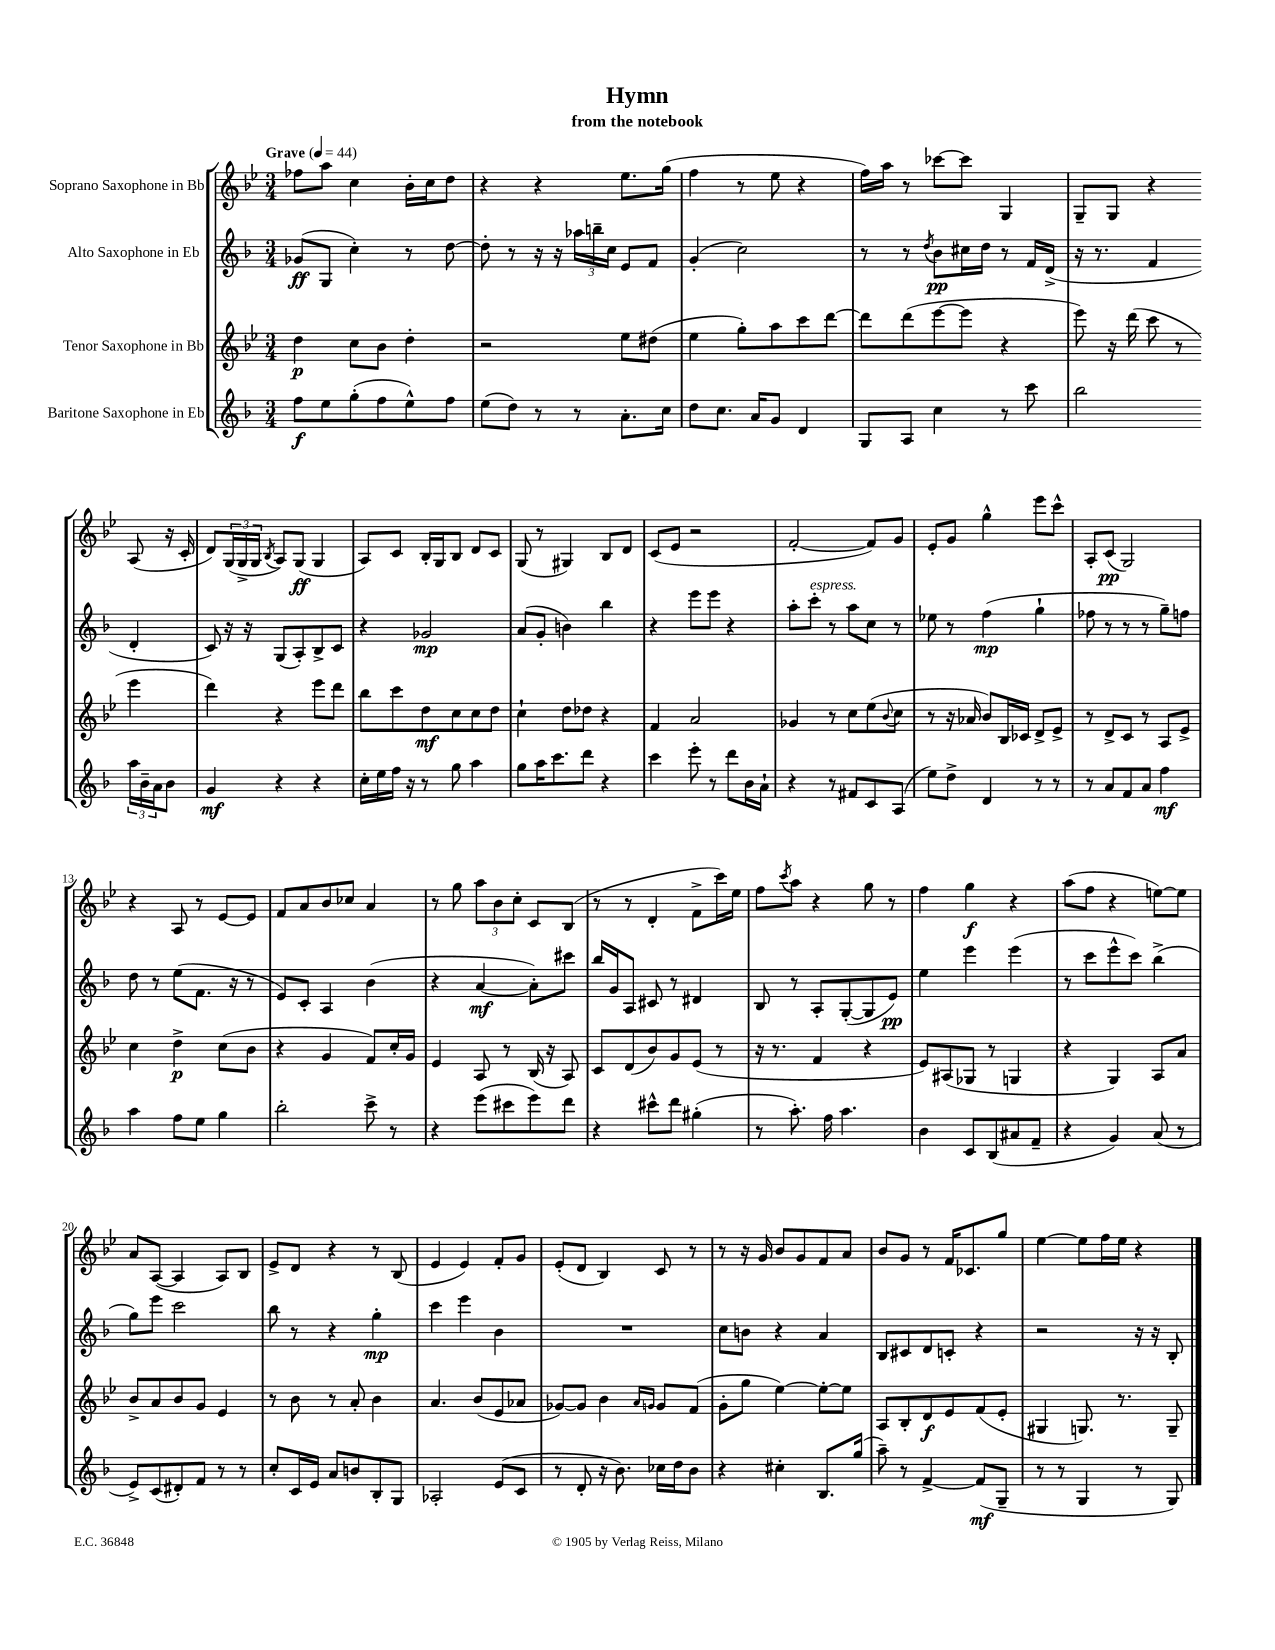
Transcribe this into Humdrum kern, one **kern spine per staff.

**kern	**kern	**kern	**kern
*staff4	*staff3	*staff2	*staff1
*clefG2	*clefG2	*clefG2	*clefG2
*k[b-]	*k[b-e-]	*k[b-]	*k[b-e-]
*M3/4	*M3/4	*M3/4	*M3/4
*MM44	*MM44	*MM44	*MM44
8ff	4dd	(8g-	8ff-
8ee	.	8G	8aa
(8gg'	8cc	4cc')	4cc
8ff	8b-	.	.
8ee^^)	4dd'	8r	16b-'
.	.	.	16cc
8ff	.	[8dd	8dd
=	=	=	=
(8ee	2r	8dd']	4r
8dd)	.	8r	.
8r	.	16r	4r
.	.	16r	.
8r	.	24aa-	.
.	.	24bb~	.
.	.	24cc	.
8.a'	8ee-	8e	8.ee-
.	(8dd#	8f	.
16cc	.	.	(16gg
=	=	=	=
8dd	4ee-	(4g'	4ff
8.cc	.	.	.
.	8gg')	2cc)	8r
16a	.	.	.
8g	8aa	.	8ee-
4d	8ccc	.	4r
.	[8ddd	.	.
=	=	=	=
8G	8ddd]	8r	16ff)
.	.	.	16aa
8A	(8ddd	8r	8r
.	.	8qdd	.
4cc	[8eee-	8b-	[8ccc-
.	8eee-]	16cc#	8ccc-]
.	.	16dd	.
8r	4r	8r	4G
8ccc	.	16f	.
.	.	(16d^	.
=	=	=	=
2bb-	8eee-)	16r	8G~
.	.	8.r	.
.	16r	.	8G
.	(16ddd	.	.
.	8ccc	4f	4r
.	8r	.	.
24aa	4eee-	4d'	(8A
24b-~	.	.	.
24a	.	.	.
8b-	.	.	16r
.	.	.	16c'
=	=	=	=
4g	4ddd)	8c)	8d)
.	.	16r	(24G
.	.	.	24G^
.	.	16r	.
.	.	.	24G
.	.	.	8qB-
4r	4r	(8G	8A)
.	.	8A')	(8G
4r	8eee-	8B-^	4G
.	8ddd	8c	.
=	=	=	=
16cc'	8bb-	4r	8A)
16ee	.	.	.
16ff	8ccc	.	8c
16r	.	.	.
8r	8dd	2g-	16B-'
.	.	.	16G
8gg	8cc	.	8B-
4aa	8cc	.	8d
.	8dd	.	8c
=	=	=	=
8gg	4cc`	(8a	(8G
16aa	.	8g'	8r
8.ccc	.	.	.
.	8dd	4b)	4G#)
8ddd	8dd-	.	.
4r	4r	4bb-	8B-
.	.	.	8d
=	=	=	=
4ccc	4f	4r	(8c
.	.	.	8e-
8eee'	2a	8eee	2r
8r	.	8eee	.
8ddd	.	4r	.
16b-	.	.	.
16a`	.	.	.
=	=	=	=
4r	4g-	8aa'	[2f'
.	.	8ccc'	.
8r	8r	8r	.
8f#	8cc	8aa	.
8c	(8ee-	8cc	8f])
.	8qqb-	.	.
(8A	8cc	8r	8g
=	=	=	=
8ee)	8r	8ee-	8e-'
8dd^	16r	8r	8g
.	16a-	.	.
4d	8b-)	(4ff	4gg^^
.	16B-	.	.
.	16c-	.	.
8r	8d^	4gg`	8eee-
8r	8e-^	.	8ccc^^
=	=	=	=
8r	8r	8ff-	8A'
8a	8d^	8r	(8c
8f	8c	8r	2G)
8a	8r	8r	.
4ff	8A	8gg~)	.
.	8e-^	8ff	.
=	=	=	=
4aa	4cc	8dd	4r
.	.	8r	.
8ff	4dd^	(8ee	8A
8ee	.	8.f	8r
4gg	(8cc	.	[8e-
.	.	16r	.
.	8b-	8r	8e-]
=	=	=	=
2bb-'	4r	8e)	8f
.	.	8c'	8a
.	4g	4A	8b-
.	.	.	8cc-
8ccc^	8f)	(4b-	4a
8r	16cc'	.	.
.	16g	.	.
=	=	=	=
4r	4e-	4r	8r
.	.	.	8gg
(8eee	8A	[4a	12aa
.	.	.	12b-
8ccc#	8r	.	.
.	.	.	12cc'
8eee)	(16B-	8a'])	8c
.	16r	.	.
8ddd	8A)	8ccc#	(8B-
=	=	=	=
4r	8c	16bb-	8r
.	.	16g	.
.	(8d	8A	8r
8ccc#^^	8b-)	8c#	4d'
8ddd	8g	8r	.
(4gg#'	(8e-	4d#	8f^
.	8r	.	16ccc)
.	.	.	16ee-
=	=	=	=
8r	16r	8B-	8ff
.	8.r	.	.
.	.	.	8qccc
8.aa')	.	8r	8aa
.	4f	8A'	4r
16ff	.	.	.
4.aa	.	([8G'	.
.	4r	8G]	8gg
.	.	8e)	8r
=	=	=	=
4b-	8e-)	4ee	4ff
.	(8A#	.	.
8c	8G-	4eee	4gg
(8B-	8r	.	.
8a#	4G	(4eee	4r
8f~	.	.	.
=	=	=	=
4r	4r	8r	(8aa
.	.	8ccc	8ff
4g)	4G)	8eee^^	4r
.	.	8ccc)	.
(8a	8A	(4bb-^	[8ee)
8r	8a	.	8ee]
=	=	=	=
8e^)	8b-^	8gg)	8a
(8c	8a	8eee	([8A
8d#')	8b-	2ccc	4A]
8f	8g	.	.
8r	4e-	.	8A)
8r	.	.	8B-
=	=	=	=
8cc'	8r	8bb-	8e-^
16c	8b-	8r	8d
16e	.	.	.
8a	8r	4r	4r
8b	8a'	.	.
8B-'	4b-	4gg'	8r
8G	.	.	(8B-
=	=	=	=
2A-'	4.a	4ccc	4e-
.	.	4eee	4e-)
.	(8b-	.	.
(8e	8e-	4b-	8f'
8c	8a-	.	8g
=	=	=	=
8r	[8g-)	2.r	(8e-'
8d'	8g-]	.	8d
16r	4b-	.	4B-)
8.b-)	.	.	.
.	16qqa	.	.
.	16qqg	.	.
16cc-	8g	.	8c
16dd	.	.	.
8b-	(8f	.	8r
=	=	=	=
4r	8g'	8cc	8r
.	8gg	8b	16r
.	.	.	16g
4cc#'	[4ee-)	4r	8b-
.	.	.	8g
8.B-	8ee-'_	4a	8f
.	8ee-]	.	8a
(16gg	.	.	.
=	=	=	=
8aa~)	8A	8B-	8b-
8r	8B-'	8c#	8g
[4f^	8d	8d	8r
.	8e-	8c'	16f
.	.	.	8.c-
(8f]	(8f	4r	.
8G~	8e-'	.	8gg
=	=	=	=
8r	4G#	2r	[4ee-
8r	.	.	.
4G	8.G)	.	8ee-]
.	.	.	16ff
.	8.r	.	16ee-
8r	.	16r	4r
.	.	16r	.
8G)	8G~	8B-'	.
==	==	==	==
*-	*-	*-	*-
